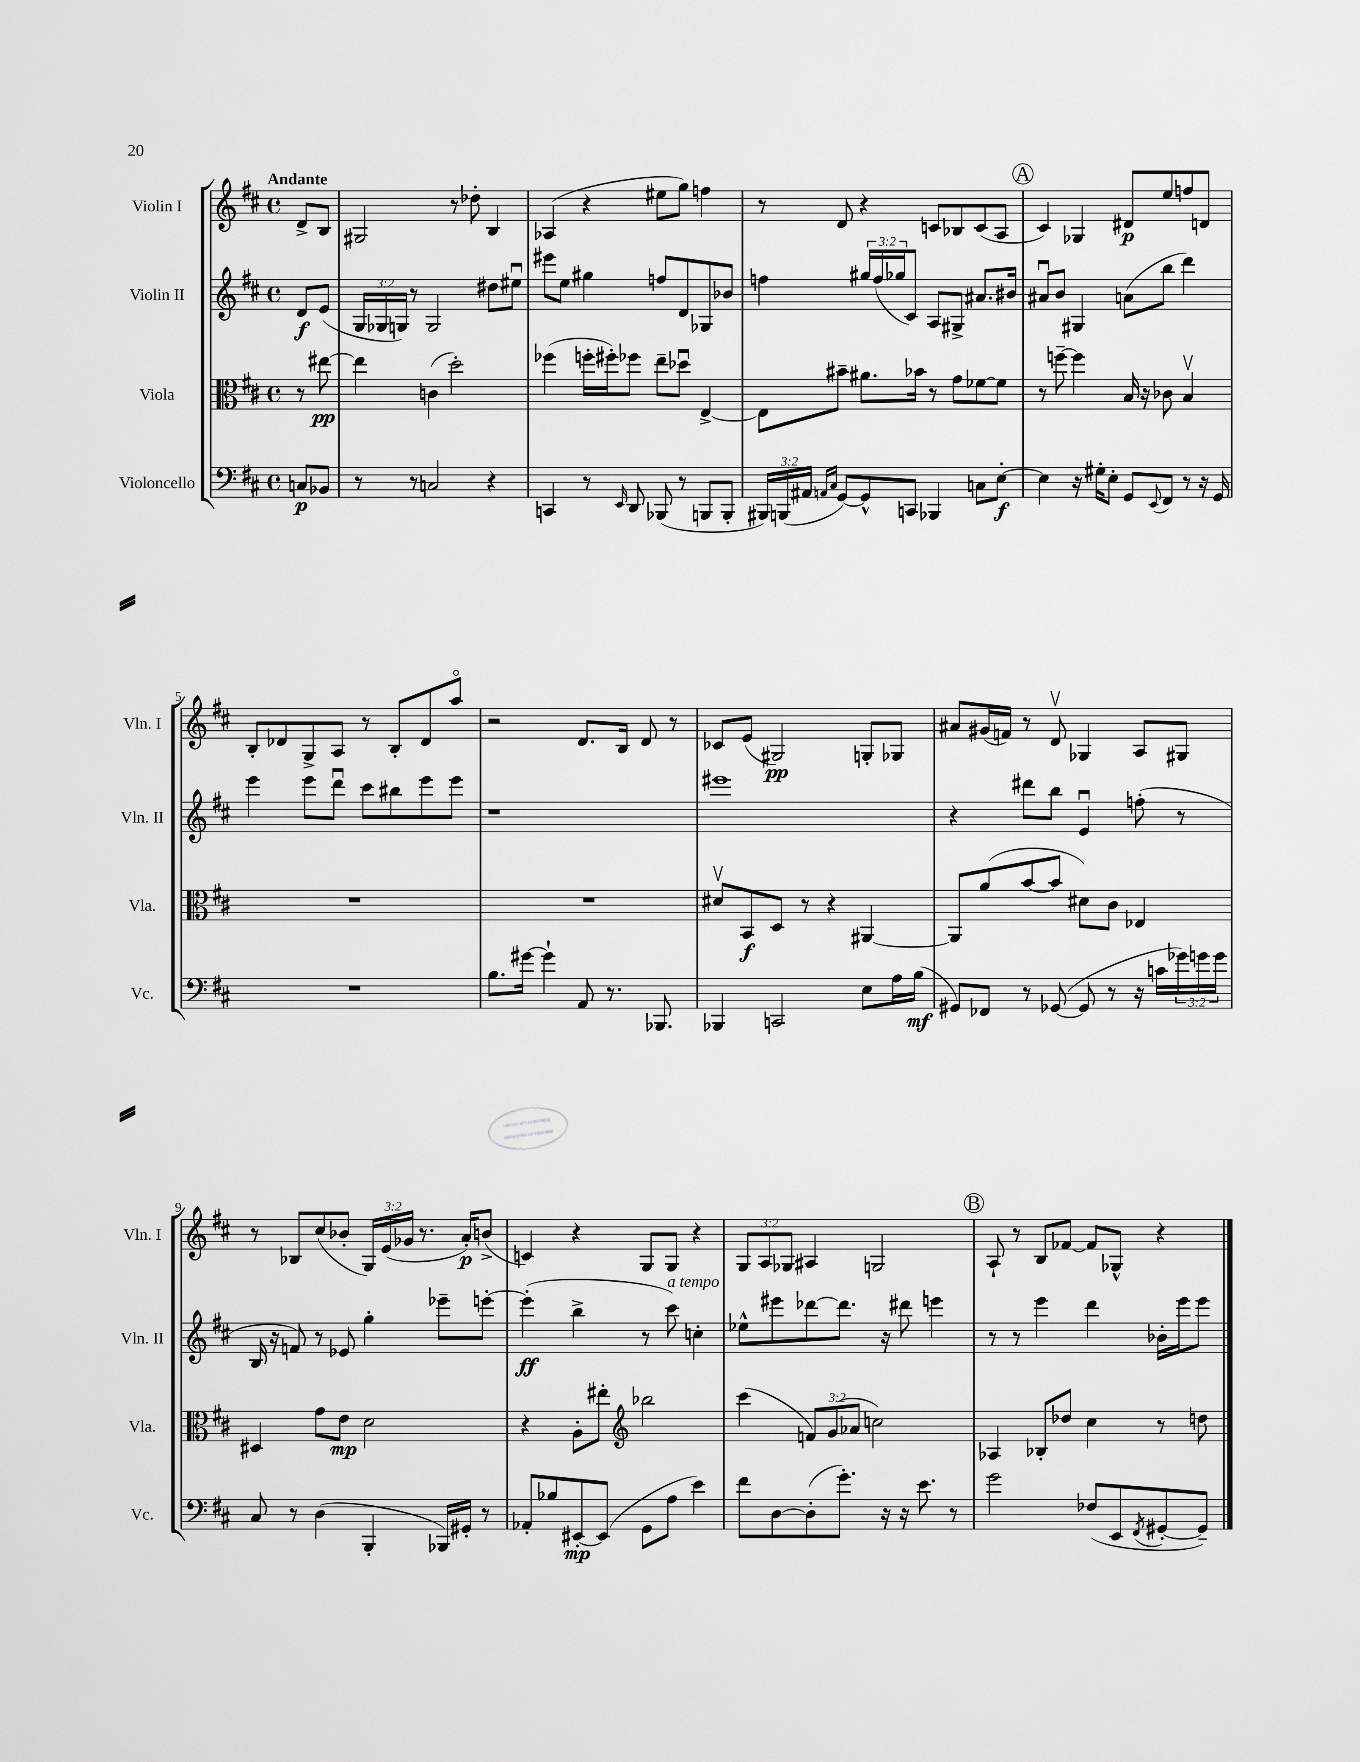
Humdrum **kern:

**kern	**kern	**kern	**kern
*staff4	*staff3	*staff2	*staff1
*clefF4	*clefC3	*clefG2	*clefG2
*k[f#c#]	*k[f#c#]	*k[f#c#]	*k[f#c#]
*M4/4	*M4/4	*M4/4	*M4/4
*met(c)	*met(c)	*met(c)	*met(c)
8C	8r	8d	8d^
8BB-	[8ee#	(8e	8B
=	=	=	=
8r	4ee#]	24G	2G#
.	.	24G-	.
.	.	24G)	.
8r	.	8r	.
2C	(4c	2G	.
.	2dd')	.	8r
.	.	.	8dd-'
4r	.	8dd#	4B
.	.	8ee#u	.
=	=	=	=
4CC	(4ff-	8eee#	(4A-
.	.	8ee	.
8r	16ff'	4gg#	4r
.	16ff#')	.	.
16qqEE	.	.	.
8DD	8ff-	.	.
(8BBB-	8ee~	8ff	8ee#
8r	8dd-u	8d	8gg)
8BBB	[4E^	8G-	4ff
8BBB'	.	8b-	.
=	=	=	=
24BBB#)	8E]	4ff	8r
(24BBB	.	.	.
24AA#	.	.	.
16qqAA	.	.	.
16qqC#	.	.	.
[8GG)	8b#~	.	8d
8GG^^]	8.a#	24gg#	4r
.	.	(24ff	.
.	.	24gg-	.
8CC	.	8c#)	.
.	16b-	.	.
4BBB-	8r	8A	8c
.	8g	8G#^	8B-
8C	[8f-	8.a#	(8c
[8E'	8f-]	.	8A
.	.	16b#	.
=	=	=	=
4E]	8r	8a#u	4c#)
.	[8ff~	8b	.
16r	4ff]	4G#	4G-
16G#'	.	.	.
8E'	.	.	.
8GG	16B	(8a	8d#
.	16r	.	.
8qqEE	.	.	.
8FF#	8c-	8bb	8ee
8r	4Bv	4ddd)	8ff
16r	.	.	8d
16GG	.	.	.
=	=	=	=
1r	1r	4eee	8B'
.	.	.	8d-
.	.	8eee	8G^
.	.	8dddu	8A
.	.	8ccc#	8r
.	.	8bb#	8B'
.	.	8eee	8d-
.	.	8eee	8aao
=	=	=	=
8.B	1r	1r	2r
[16g#	.	.	.
4g#`]	.	.	.
8AA	.	.	8.d
8.r	.	.	.
.	.	.	16B
.	.	.	8d
8.BBB-	.	.	.
.	.	.	8r
=	=	=	=
4BBB-	8d#v	1eee#	8c-
.	8BB	.	(8e
2CC	8D	.	2G#)
.	8r	.	.
.	4r	.	.
8E	[4AA#	.	8G'
16A	.	.	8G-
(16B	.	.	.
=	=	=	=
8GG#)	8AA#]	4r	8a#
8FF-	(8a	.	(16g#
.	.	.	16f)
8r	[8b	8ddd#	8r
([8GG-	8b]	8bb	8dv
8GG-]	8d#)	4eu	4G-
8r	8c#	.	.
16r	4E-	(8ff'	8A
16c	.	.	.
24g-)	.	8r	8G#
24g	.	.	.
24g	.	.	.
=	=	=	=
8C#	4D#	16B	8r
.	.	16r	.
8r	.	8f)	8B-
(4D	8g	8r	(8cc#
.	8e	8e-	8b-'
4BBB'	2d	4gg'	24G)
.	.	.	(24e
.	.	.	24g-
.	.	.	8.r
16BBB-)	.	8eee-~	.
16GG#'	.	.	16a')
8r	.	[8eee'	(8b^
=	=	=	=
8AA-'	4r	(4eee']	4c)
8B-	.	.	.
[8EE#'	8A'	4bb^	4r
(8EE#]	8ee#'	.	.
*	*clefG2	*	*
8GG	2bb-	8r	8G
8A	.	8ccc#)	8G
4e)	.	4cc'	4r
=	=	=	=
8f#	(4ccc#	8ee-^^	12G
.	.	.	12A
[8D	.	8eee#	.
.	.	.	12G-
(8D']	12f)	[8ddd-	4A#
.	(12g	.	.
8.g')	.	8.ddd-]	.
.	12a-	.	.
.	2cc)	.	2G
16r	.	16r	.
16r	.	8ddd#	.
8.e	.	.	.
.	.	4eee	.
8r	.	.	.
=	=	=	=
2g	4A-	8r	8A`
.	.	8r	8r
.	8B-'	4eee	8B
.	8dd-	.	[8f-
(8F-	4cc#	4ddd	8f-]
8EE	.	.	8G-^^
8qFF#	.	.	.
[8GG#'	8r	16b-'	4r
.	.	16eee	.
8GG#~])	8dd	8eee	.
==	==	==	==
*-	*-	*-	*-
